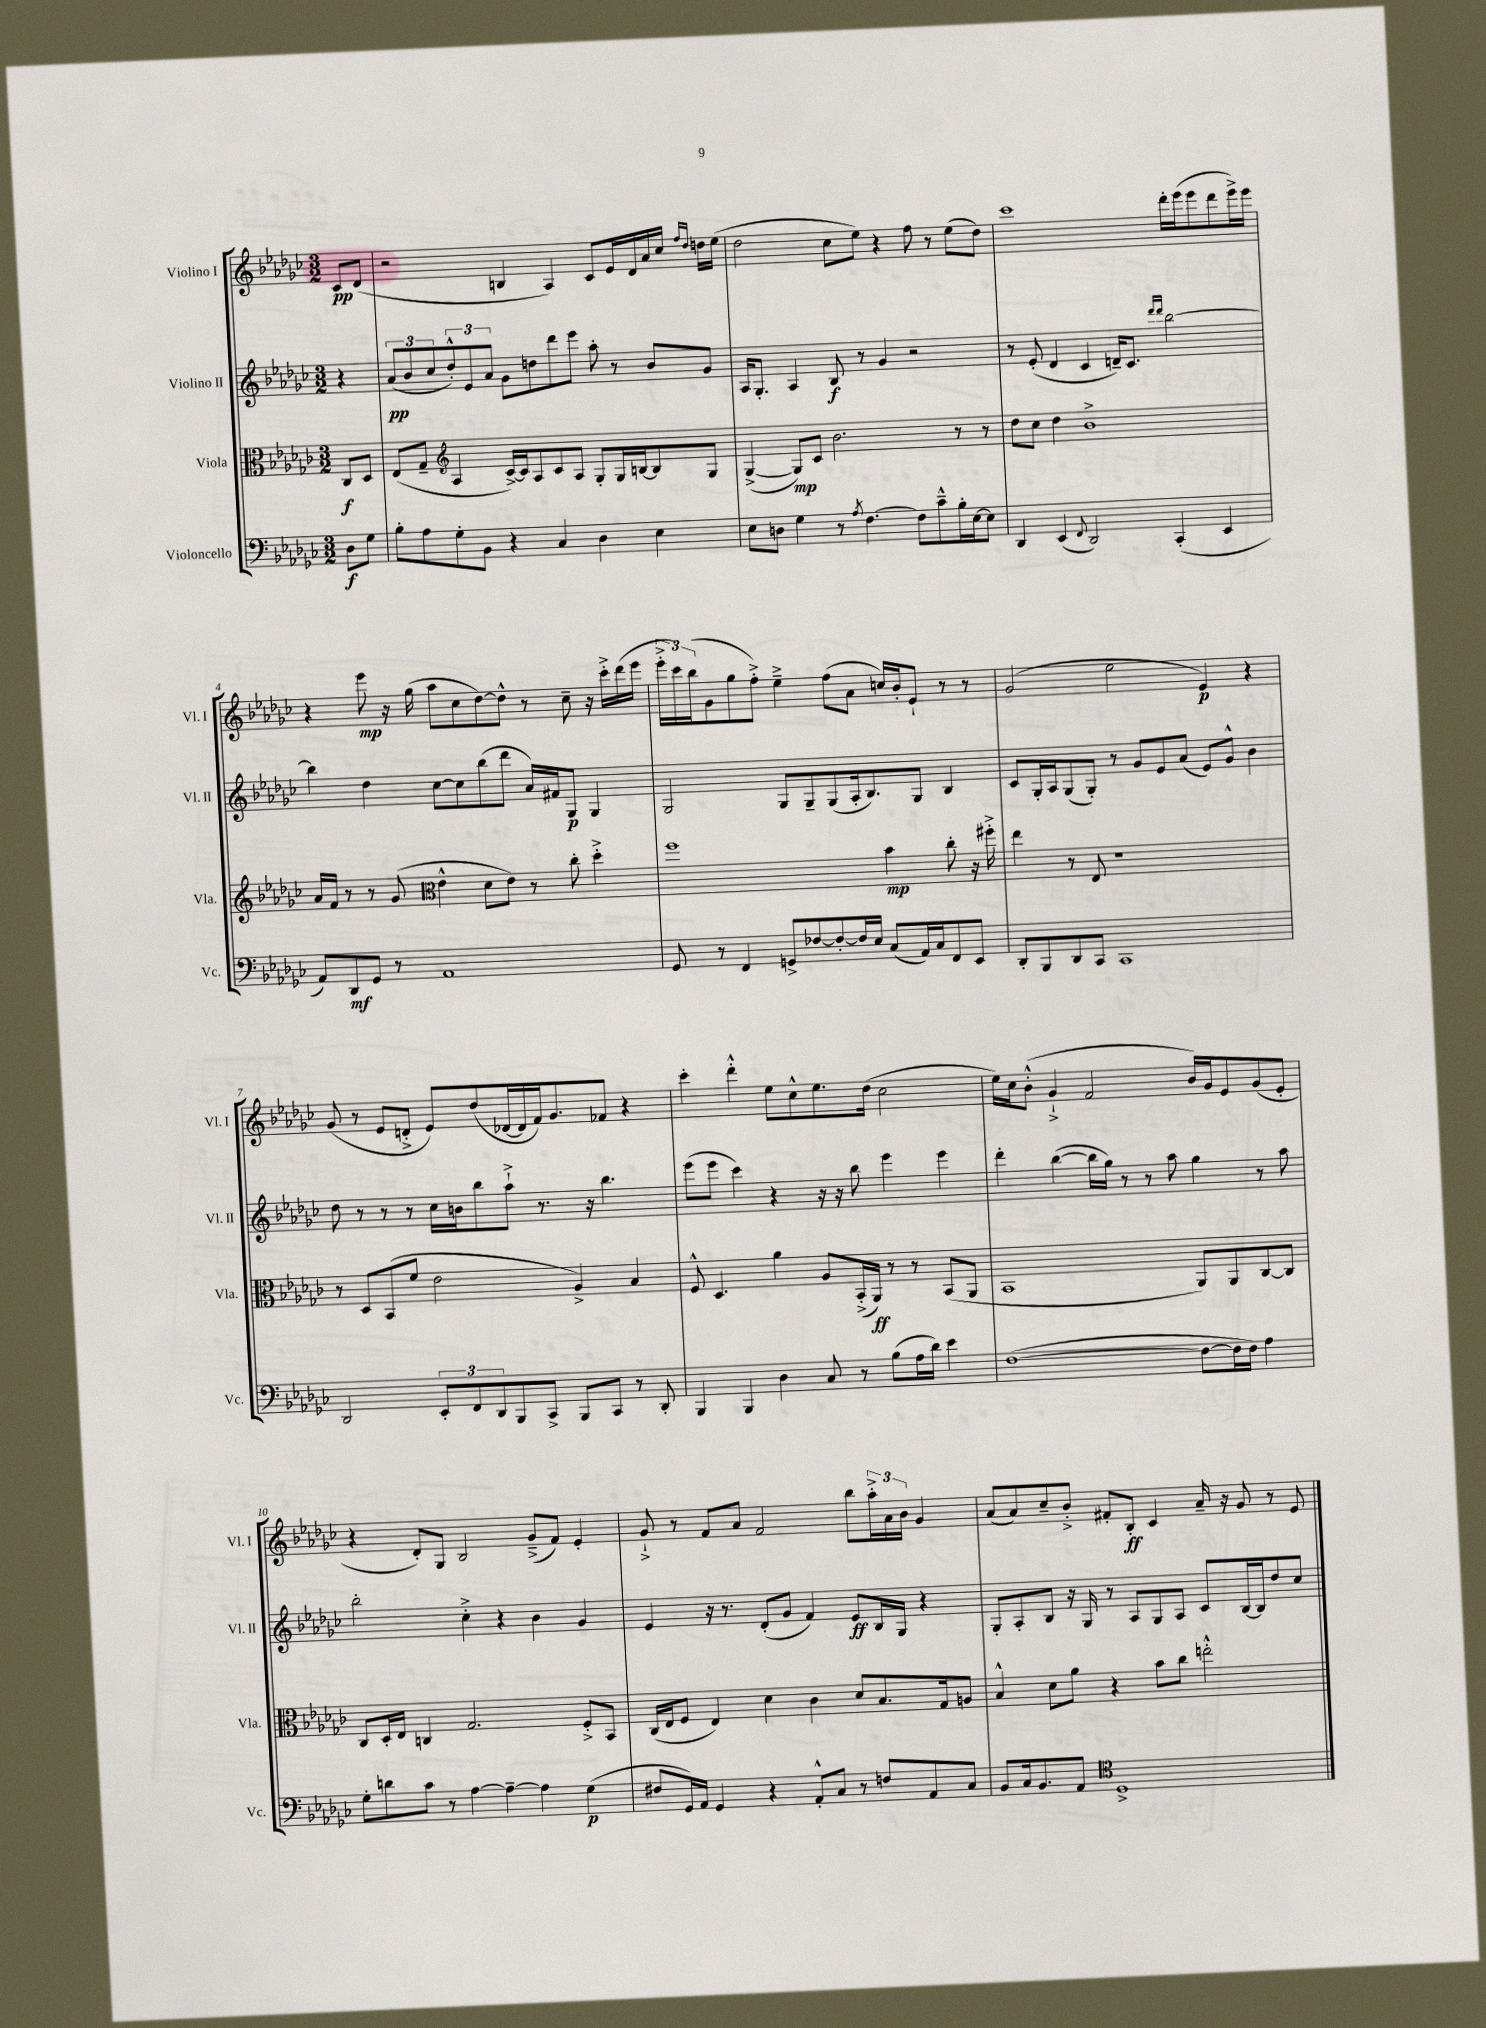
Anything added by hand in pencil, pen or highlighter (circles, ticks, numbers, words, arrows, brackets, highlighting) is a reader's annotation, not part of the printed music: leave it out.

**kern	**kern	**kern	**kern
*staff4	*staff3	*staff2	*staff1
*clefF4	*clefC3	*clefG2	*clefG2
*k[b-e-a-d-g-c-]	*k[b-e-a-d-g-c-]	*k[b-e-a-d-g-c-]	*k[b-e-a-d-g-c-]
*M3/2	*M3/2	*M3/2	*M3/2
8D-	8C-	4r	8c-
8G-	8D-	.	(8d-
=	=	=	=
8B-'	(8E-	(12a-	2r
.	.	12b-	.
8A-	8G-~	.	.
.	.	12cc-	.
*	*clefG2	*	*
8G-'	4A-	12dd-'^^)	.
.	.	12e-	.
8BB-	.	.	.
.	.	12a-	.
4r	[16c-^)	8g-	4B
.	16c-]	.	.
.	8A-	8dd	.
4C-	8c-	8ddd-	4A-)
.	8A-	8eee-	.
4D-	8G-'	8aa-'	8c-
.	16G-	8r	16e-
.	[16B	.	16d-
4E-	8B]	8b-	16a-
.	.	.	16cc-
.	.	.	16qqff
.	.	.	16qqdd-
.	8G-	8g-	16dd
.	.	.	(16ee-
=	=	=	=
8E-	([4G-^	16A-	2dd-
.	.	8.G-'	.
8D	.	.	.
4G-	8G-])	4A-	.
.	8c-	.	.
8r	2.b-	8B-	8cc-
8qA-	.	.	.
[4.F	.	8r	8ee-)
.	.	4g-	4r
8F]	.	2r	8ff
8c-~^^	.	.	8r
16B-'	8r	.	(8ee-
[16E-	.	.	.
8E-]	8r	.	8dd-)
=	=	=	=
4DD-	8dd-	8r	1ccc-
.	8cc-	(8e-'	.
(4EE-	4dd-	4d-	.
8qqFF	.	.	.
2DD-)	1b-^	4c-	.
.	.	16d~)	.
.	.	8.c-	.
.	.	16qqddd-	.
.	.	16qqddd-	.
(4CC-'	.	[2bb-	16ddd-'
.	.	.	(16eee-
.	.	.	8eee-
4EE-	.	.	8ddd-
.	.	.	16eee-^)
.	.	.	16eee-
=	=	=	=
8AA-)	16a-	4bb-]	4r
.	16f	.	.
8DD-	8r	.	.
8GG-	8r	4dd-	8eee-
8r	(8g-	.	16r
.	.	.	(16gg-
*	*clefC3	*	*
1AA-	4e-^^	[8cc-	8aa-
.	.	8cc-]	8cc-
.	8d-	(8bb-	[8dd-)
.	8e-)	8ddd-	8dd-^^]
.	8r	16a-)	8r
.	.	16f#	.
.	8cc-'	8G-	8cc-~
.	4dd-'^	4G-	16r
.	.	.	16ccc-'^
.	.	.	(16ddd-
.	.	.	16eee-
=	=	=	=
8GG-	1ff	2G-	24eee-'^
.	.	.	24ccc-)
.	.	.	(24bb-
8r	.	.	8g-
4FF	.	.	8gg-
.	.	.	8ff'^)
8GG^	.	8G-	4ee-~^
[8F-	.	8G-~	.
8F-'_	.	(8G-	(8ff
16F-]	.	16A-'	8a-
16E-	.	8.B-)	.
(8C-	4b-	.	16cc)
.	.	.	16b-'
16AA-)	.	8G-	8e-`
16C-	.	.	.
8FF	8cc-'	4B-	8r
8EE-	16r	.	8r
.	16ff#'^	.	.
=	=	=	=
8DD-'	4ee-	8c-	(2g-
8BBB-	.	16G-'	.
.	.	16A-	.
8DD-	8r	(8G-	.
8CC-	8E-	8G-')	.
1CC-	1r	8r	2ee-
.	.	8g-	.
.	.	8e-	.
.	.	(8a-	.
.	.	8e-)	4e-)
.	.	8g-^^	.
.	.	4b-	4r
=	=	=	=
2DD-	8r	8dd-	(8g-
.	8D-	8r	8r
.	(8BB-	8r	8e-
.	8f	8r	8d'^
12EE-'	2e-	16cc-	8e-)
.	.	16b	.
12FF	.	.	.
.	.	8bb-	(8dd-
12DD-	.	.	.
8BBB-	.	8aa-`^	[16d-
.	.	.	16d-]
8CC-^	.	8.r	16f)
.	.	.	8.g-
8BBB-	4A-^)	.	.
.	.	16r	.
8CC-	.	4.bb-	8f-
8r	4B-	.	4r
8DD-'	.	.	.
=	=	=	=
4BBB-	8F^^	(8eee-	4ccc-'
.	4.D-	8eee-	.
4BBB-	.	4ccc-)	4ddd-'^^
4D-	4a-	4r	8ee-
.	.	.	8cc-^^
8C-	8A-	16r	8.ee-
.	.	16r	.
8r	(16BB-'^	8bb-	.
.	16AA-)	.	(16dd-
(8B-	8r	4eee-	2cc-
16A-	8r	.	.
16d-)	.	.	.
4e-	(8BB-	4eee-	.
.	8AA-	.	.
=	=	=	=
([1F	1BB-	4ddd-'	16ee-)
.	.	.	16cc-
.	.	.	(8b-'^^
.	.	([4bb-	4g-`^
.	.	16bb-]	2f
.	.	16gg-)	.
.	.	8r	.
.	.	8r	.
.	.	8aa-	.
8F_	8AA-)	4gg-	16b-)
.	.	.	16g-
16F]	8AA-	.	8e-
16F)	.	.	.
4A-	[8C-	8r	(8g-
.	8C-]	8aa-	8e-'
=	=	=	=
8G-'	8C-	2bb-'	4r
8d	16D-'	.	.
.	16E-	.	.
8c-	4C	.	8d-')
8r	.	.	8G-
[4A-	2.G-	4cc-'^	2B-
4A-~_	.	4r	.
4A-]	.	4b-	(8g-~^
.	.	.	8f)
(4G-	8F'^	4g-	4e-'
.	8BB-	.	.
=	=	=	=
8F#	(16C-	4e-	8g-`^
.	16E-	.	.
16GG-)	8F	.	8r
16AA-	.	.	.
4GG-	4E-)	16r	8f
.	.	8.r	.
.	.	.	8a-
4r	4d-	(8d-'	2f
.	.	8g-	.
8AA-'^^	4c-	4f)	.
8C-	.	.	.
8r	8d-	8e-	8bb-
8F	8.B-	16B-	24aa-'^
.	.	.	24a-
.	.	16G-	.
.	.	.	24b-
8AA-	.	4r	4g-
.	16G-	.	.
8C-	8A	.	.
=	=	=	=
8BB-	4B-^^	8G-'	(8a-
16C-	.	8A-'	8a-)
8.BB-	.	.	.
.	8d-	8B-	8cc-~
8AA-	8a-	16r	8b-'^
.	.	16G-	.
*clefC4	*	*	*
1D-^	4r	8r	8f#'
.	.	8A-	8B-'
.	8b-	8G-	4c-
.	8cc-	8A-	.
.	2ee'^^	8c-	16a-~
.	.	.	16r
.	.	[16B-	8g-
.	.	16B-]	.
.	.	8dd-	8r
.	.	8cc-	8e-
==	==	==	==
*-	*-	*-	*-
